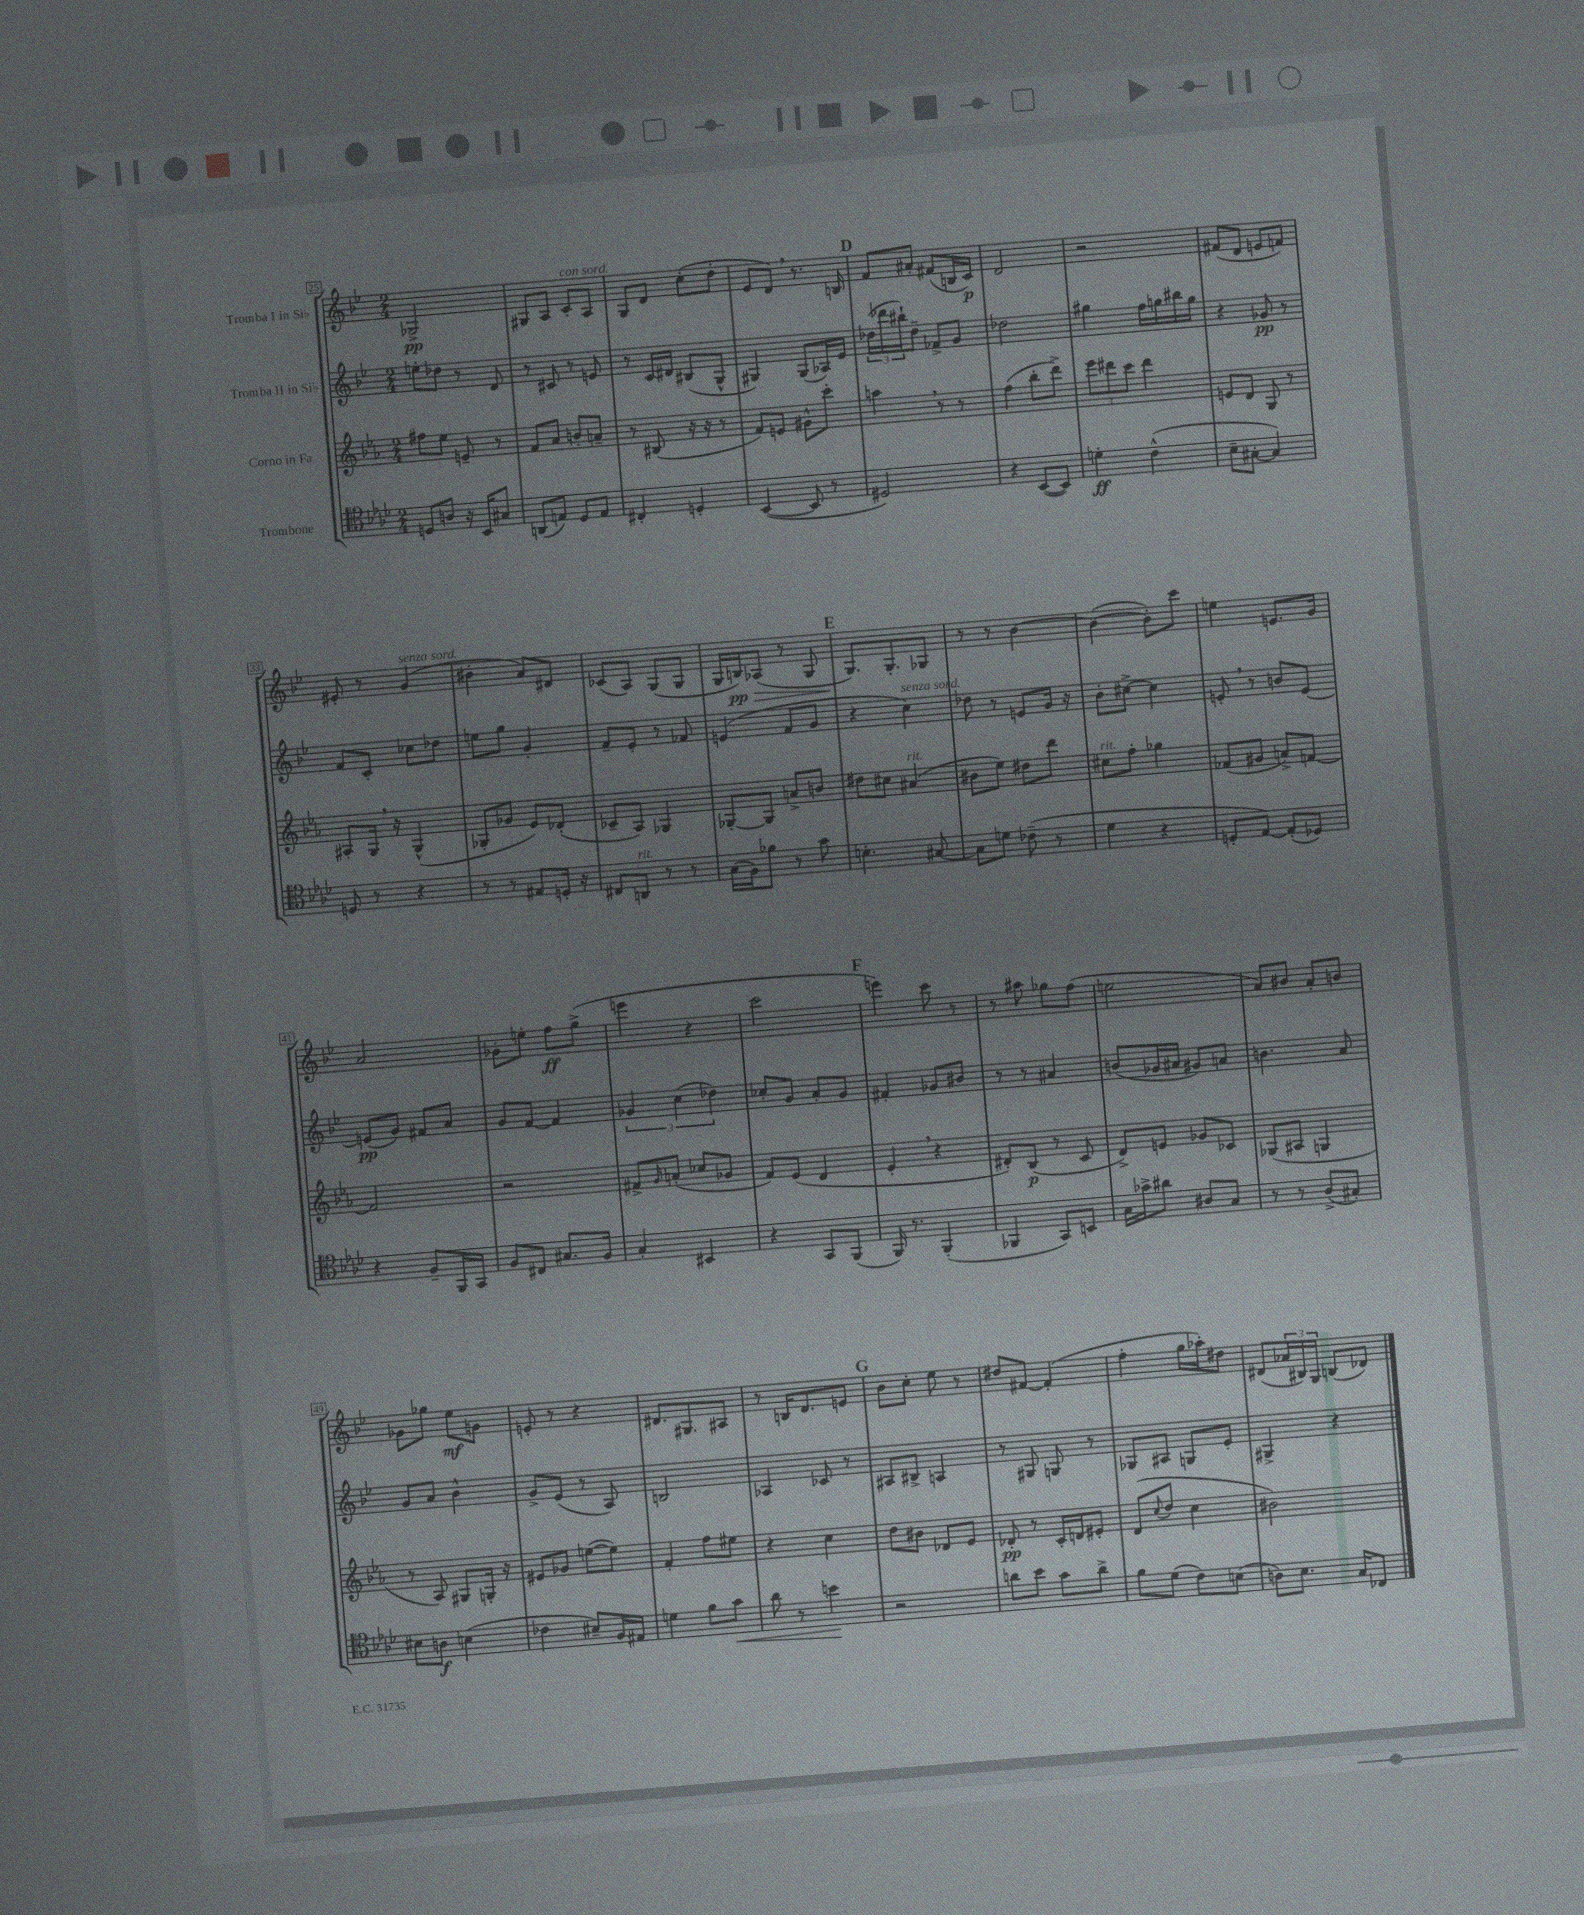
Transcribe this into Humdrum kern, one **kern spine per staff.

**kern	**kern	**kern	**kern
*staff4	*staff3	*staff2	*staff1
*clefC4	*clefG2	*clefG2	*clefG2
*k[b-e-a-d-]	*k[b-e-a-]	*k[b-e-]	*k[b-e-]
*M2/4	*M2/4	*M2/4	*M2/4
8D	8ff#	8ee'	2G-^
8A	8ee-	8dd-	.
16r	8e~	8r	.
16BB-	.	.	.
8G#	8r	8d	.
=	=	=	=
(8AA	8f	8r	8G#
8E)	8a-	8c#	8A
8D-	8b'	8r	8c'
8E	8a~	8e	8A
=	=	=	=
4C#'	8r	8r	8G
.	(8B#	16c	8d
.	.	16d#	.
4D'	16r	(8B#	(8cc'
.	16r	.	.
.	8r	8G^^	8dd'
=	=	=	=
([4BB-	8f)	4G#)	8e-
.	8e	.	8d)
8BB-]	8g#^^	(8G#	8.r
8r	8ccc'	16A-)	.
.	.	16e-	16B
=	=	=	=
2D#)	4aa	(24dd-	8f
.	.	24ddd-	.
.	.	24bb#`)	.
.	.	8dd-~	8a#'
.	8r	8f-^	(8f#
.	8r	8g	16B
.	.	.	16c)
=	=	=	=
4r	(4ff	2dd-	2d
([8BB-	8bb-'	.	.
8BB-])	8ddd^)	.	.
=	=	=	=
4d'	12eee-	4gg#	2r
.	12ddd#	.	.
.	12ccc	.	.
(4c^^	4ddd#	16ff	.
.	.	16gg	.
.	.	16bb#	.
.	.	16gg	.
=	=	=	=
8B-~	8e	4r	(8f#
[8G#'	8d	.	8d
4G#])	8G	8g-	8e
.	8r	8r	8f)
=	=	=	=
8D	8A#'	8f	8e#'
8r	16G	8c'	8r
.	16r	.	.
4r	(4G^^	8cc-	(4g
.	.	8dd-	.
=	=	=	=
8r	8G-'	8ee	4b#'
8r	8g-	8gg	.
8E#	8e-)	4g'	8a)
16D'	(8d-'	.	8d#
16r	.	.	.
=	=	=	=
8C#	8c-~	8f~	(8c-
8AA	8A-)	8e-'	8A)
8r	4G-	8r	(8G
8r	.	8f-	8G
=	=	=	=
(16G	[8G-'	(4e	16G
16F)	.	.	16B)
8f-	8G-]	.	(8A-
8r	8a^	8f	8r
8g	8b	8g	8G
=	=	=	=
4.B'	8dd#	4r	8.G)
.	8cc#	.	.
.	.	.	8.G'
.	(4a#	4cc)	.
[8G#	.	.	8G-
=	=	=	=
8G#]	8b#	8dd-	8r
8d	8ee-)	8r	8r
(8c-~	8dd#	8e	[4b-
8r	8ddd	16g	.
.	.	16r	.
=	=	=	=
4d-	8cc#	8b-'	(4b-_
.	8ff'	[8cc#^	.
4r	4gg-	4cc#]	8b-'])
.	.	.	8ccc
=	=	=	=
8D'	(8f-	8e'	4ee
[8E-)	8g#	8r	.
(8E-']	8a^)	8b	8.e
8D-)	[8f	[8e	.
.	.	.	16g
=	=	=	=
4r	2f]	(8e]	2a
.	.	8g)	.
8F~	.	8f#	.
16FF	.	8a	.
16GG	.	.	.
=	=	=	=
8F	2r	8g	8g-'
8C#	.	[8f	8ee'
8.G#	.	4f]	8ff
.	.	.	(8gg^
16F	.	.	.
=	=	=	=
4G'	8f#^	6g-	4eee
.	16qqg	.	.
.	(8a'	.	.
.	.	(6cc	.
4BB#	8cc-	.	4r
.	.	6dd-)	.
.	8g-	.	.
=	=	=	=
4r	8f)	8cc-'	2ccc
.	(8e-	8g	.
8GG	4d	8a'	.
(8FF	.	8g	.
=	=	=	=
16FF)	4e-'	4f#'	4eee)
8.r	.	.	.
(4FF'	4r	8g-	8ccc
.	.	8b#	8r
=	=	=	=
4FF-	8d#')	8r	8r
.	(8B-	8r	8aa#
8GG)	8r	4a#	8gg-
8BB	8c	.	(8ff
=	=	=	=
16G	8d^)	(8b	2ee
16g-^	.	.	.
8a#	8e	16g-	.
.	.	16a#	.
8A#	8g-	8g#)	.
8G	8c-	8a	.
=	=	=	=
8r	(8G-	4.b	8a)
8r	8A#	.	8b#
(8A-^	4G	.	8a'
8G#')	.	8a	8b
=	=	=	=
8B#	8r	8g	8g-
8A	8A-)	8a	8gg-
(4B	8G#	4b-^^	8ee-
.	16G'	.	8g
.	16r	.	.
=	=	=	=
4c-	8e#	8g^	8e'
.	8g-	(8e-	8r
8B#~)	([8ee	8r	4r
16F	8ee])	8A)	.
16E#	.	.	.
=	=	=	=
4d	4f'	2B	8.d#
.	.	.	8.G#
8f	8ff	.	.
8g	8ee#	.	8A#
=	=	=	=
8a-	4r	4A-	8r
8r	.	.	16B
.	.	.	8.d
4b	4cc	8c-	.
.	.	8r	8e
=	=	=	=
2r	8dd	8A#	8b-
.	8b#	8B#^	8cc'
.	8d-	4A	8ee-
.	8e-	.	8r
=	=	=	=
8a	8d-'	8r	8dd#
8b-	8r	8G#	[8f#
8g	16c'	8G	(4f#']
.	16d	.	.
8a^	8e#'	8r	.
=	=	=	=
8f	(8d	8G-	4ff'
.	8qqcc	.	.
(8d-	8dd	8A#	.
8c)	4cc	8G	16gg
.	.	.	16aa-')
(8B	.	8e-'	8dd#
=	=	=	=
8A)	2b#)	4G#^	(8d#
8.B-	.	.	24a-
.	.	.	24B#)
.	.	.	24G
.	.	4r	(8B
16G	.	.	.
8C-	.	.	8d-)
==	==	==	==
*-	*-	*-	*-
